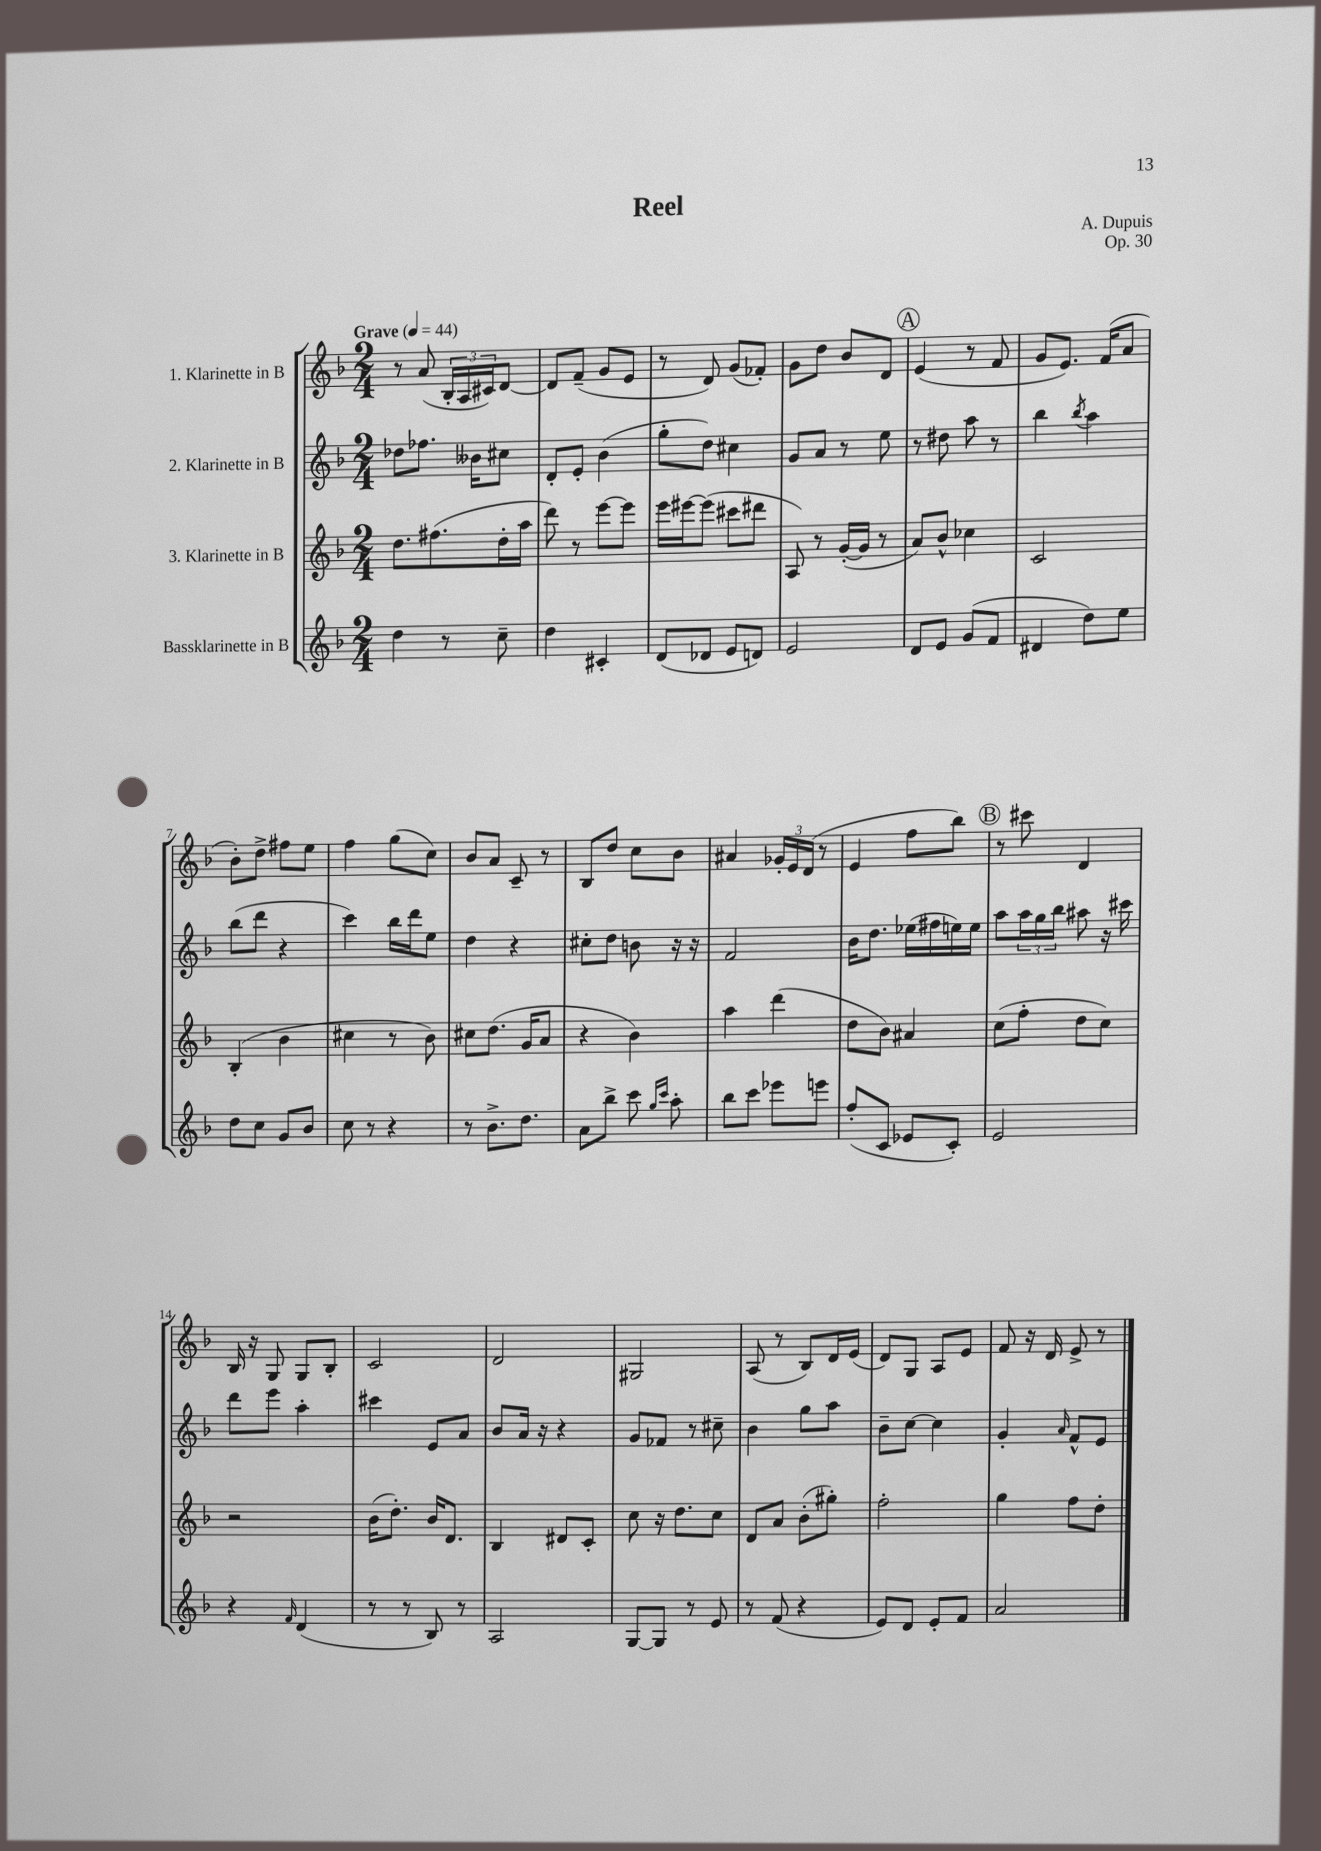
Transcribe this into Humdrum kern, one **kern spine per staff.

**kern	**kern	**kern	**kern
*staff4	*staff3	*staff2	*staff1
*clefG2	*clefG2	*clefG2	*clefG2
*k[b-]	*k[b-]	*k[b-]	*k[b-]
*M2/4	*M2/4	*M2/4	*M2/4
*MM44	*MM44	*MM44	*MM44
4dd	8.dd	8dd-	8r
.	.	8.ff-	(8a
.	(8.ff#	.	.
8r	.	.	24B-'
.	.	.	24A
.	.	16b--	.
.	.	.	24c#)
8cc~	16dd'	8cc#	[8d
.	16aa	.	.
=	=	=	=
4dd	8ddd)	8d'	8d]
.	8r	8e'	(8f~
4c#'	[8eee	(4b-	8g
.	8eee]	.	8e
=	=	=	=
(8d	16eee	8gg'	8r
.	[16eee#	.	.
8d-	(8eee#]	8dd)	8d)
8e	8ccc#	4cc#	(8g
8d)	8ddd#	.	8f-')
=	=	=	=
2e	8A)	8g	8g
.	8r	8a	8dd
.	([16g'	8r	8b-
.	16g]	.	.
.	8r	8ee	8d
=	=	=	=
8d	8a)	8r	(4e
8e	8b-^^	8dd#	.
(8g	4cc-	8aa	8r
8f	.	8r	8f
=	=	=	=
4d#	2c	4bb-	8g
.	.	.	8.e)
.	.	8qbb-	.
8dd)	.	4aa	.
.	.	.	(16f
8ee	.	.	8a
=	=	=	=
8dd	(4B-'	(8bb-	8b-')
8cc	.	8ddd	8dd^
8g	4b-	4r	8ff#
8b-	.	.	8ee
=	=	=	=
8cc	4cc#	4ccc)	4ff
8r	.	.	.
4r	8r	16bb-	(8gg
.	.	16ddd	.
.	8b-)	8ee	8cc)
=	=	=	=
8r	8cc#	4dd	8b-
8.b-^	(8.dd	.	8a
.	.	4r	8c~
8.dd	16g	.	.
.	8a	.	8r
=	=	=	=
8a	4r	8cc#'	8B-
8bb-^	.	8dd	8dd
8ccc	4b-)	8b	8cc
16qqgg	.	.	.
16qqccc	.	.	.
8aa'	.	16r	8b-
.	.	16r	.
=	=	=	=
8bb-	4aa	2f	4a#
8ccc	.	.	.
8eee-	(4ddd	.	24g-'
.	.	.	24e
.	.	.	(24d
8eee	.	.	8r
=	=	=	=
(8ff'	8dd	16b-	4e
.	.	8.dd	.
8c	8b-)	.	.
8e-	4a#	(16ee-	8ff
.	.	16ff#	.
8c')	.	16ee)	8bb-)
.	.	16ee	.
=	=	=	=
2e	(8cc	8aa	8r
.	8ff'	24aa	8ccc#
.	.	24gg	.
.	.	24bb-	.
.	8dd	8aa#	4d
.	8cc)	16r	.
.	.	16ccc#	.
=	=	=	=
4r	2r	8ddd	16B-
.	.	.	16r
.	.	8eee	8G
16qqf	.	.	.
(4d	.	4aa'	8G
.	.	.	8B-'
=	=	=	=
8r	(16b-	4ccc#	2c
.	8.dd')	.	.
8r	.	.	.
8B-)	16b-	8e	.
.	8.d	.	.
8r	.	8a	.
=	=	=	=
2A	4B-	8b-	2d
.	.	16a	.
.	.	16r	.
.	8d#	4r	.
.	8c'	.	.
=	=	=	=
[8G	8cc	8g	2G#
8G]	16r	8f-	.
.	8.dd	.	.
8r	.	8r	.
8e	8cc	8cc#~	.
=	=	=	=
8r	8d	4b-	(8A
(8f	8a	.	8r
4r	(8b-'	8gg	8B-)
.	8gg#')	8aa	16d
.	.	.	(16e
=	=	=	=
8e)	2ff'	8b-~	8d)
8d	.	[8cc	8G
8e'	.	4cc]	8A
8f	.	.	8e
=	=	=	=
2a	4gg	4g'	8f
.	.	.	16r
.	.	.	16d
.	.	16qqa	.
.	8ff	8f^^	8e^
.	8dd'	8e	8r
==	==	==	==
*-	*-	*-	*-
